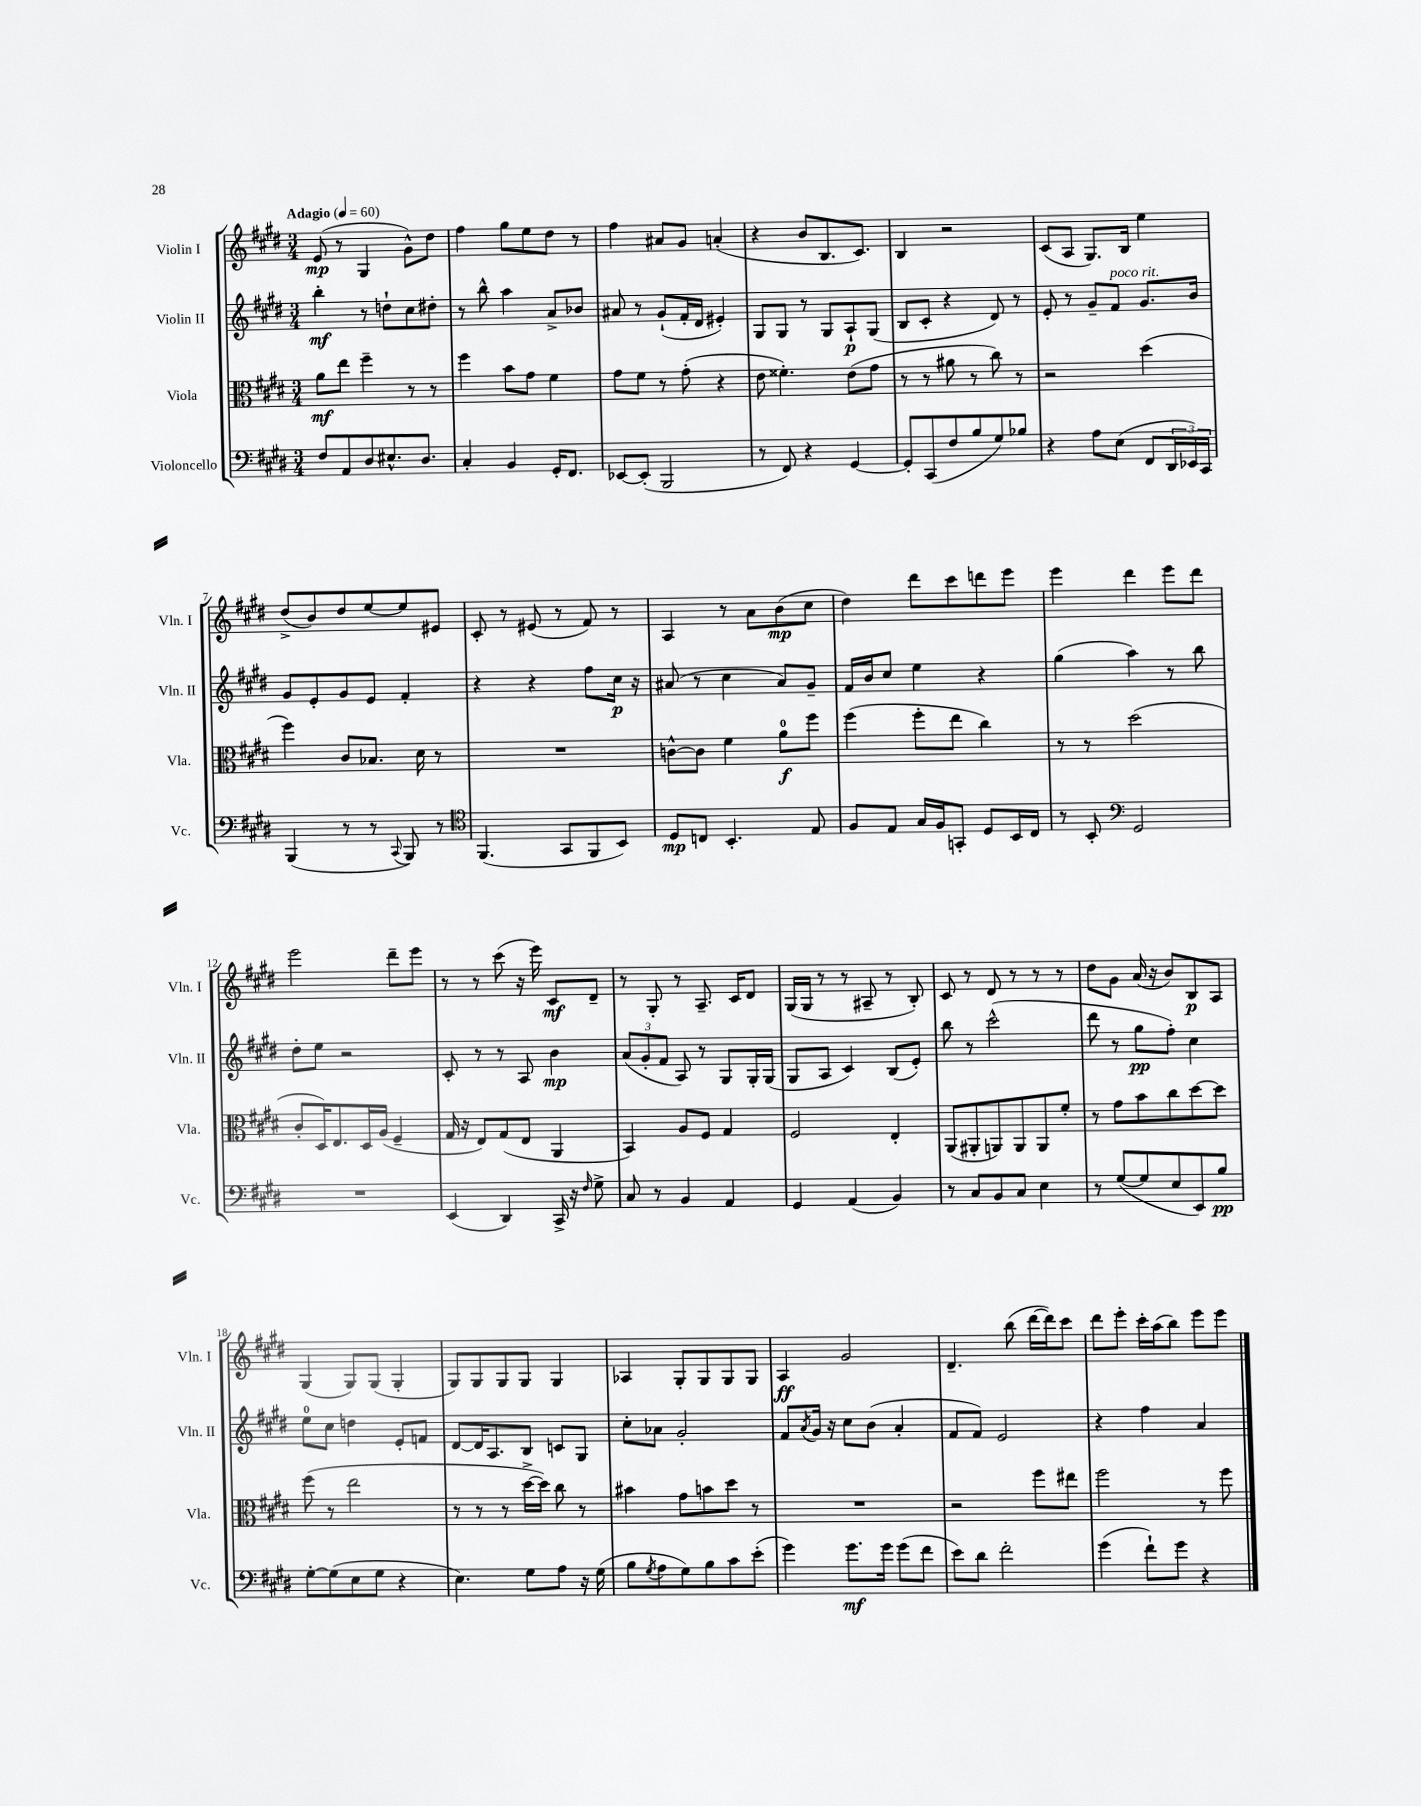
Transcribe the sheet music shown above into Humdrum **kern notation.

**kern	**dynam	**kern	**dynam	**kern	**dynam	**kern	**dynam
*part4	*part4	*part3	*part3	*part2	*part2	*part1	*part1
*staff4	*staff4	*staff3	*staff3	*staff2	*staff2	*staff1	*staff1
*I"Violoncello	*	*I"Viola	*	*I"Violin II	*	*I"Violin I	*
*I'Vc.	*	*I'Vla.	*	*I'Vln. II	*	*I'Vln. I	*
*clefF4	*	*clefC3	*	*clefG2	*	*clefG2	*
*k[f#c#g#d#]	*	*k[f#c#g#d#]	*	*k[f#c#g#d#]	*	*k[f#c#g#d#]	*
*M3/4	*	*M3/4	*	*M3/4	*	*M3/4	*
*MM60	*	*MM60	*	*MM60	*	*MM60	*
=1	=1	=1	=1	=1	=1	=1	=1
!	!	!	!	!	!	!LO:TX:a:B:t=Adagio	!
8F#/L	.	8a\L	mf	4bb'\	mf	(8e/	mp
8AA/	.	8ee\J	.	.	.	8r	.
8D#/	.	4ff#~\	.	8r	.	4G#/	.
8.E#X^^/	.	.	.	8ddn`\L	.	.	.
.	.	8r	.	8cc#\	.	8g#^^\L)	.
8.D#/J	.	.	.	.	.	.	.
.	.	8r	.	8dd#X'\J	.	8dd#\J	.
=2	=2	=2	=2	=2	=2	=2	=2
4C#'/	.	4ff#\	.	8r	.	4ff#\	.
.	.	.	.	8bb^^\	.	.	.
4BB/	.	8b\L	.	4aa\	.	8gg#\L	.
.	.	8g#\J	.	.	.	8ee\	.
16GG#'/KL	.	4f#\	.	8a^/L	.	8dd#\J	.
8.FF#/J	.	.	.	.	.	.	.
.	.	.	.	8b-X/J	.	8r	.
=3	=3	=3	=3	=3	=3	=3	=3
[8EE-X/L	.	8g#\L	.	8a#X/	.	4ff#\	.
(8EE-'/J]	.	8f#\J	.	8r	.	.	.
2BBB/	.	8r	.	(8g#`/L	.	8a#X/L	.
.	.	(8g#'\	.	16f#'/L	.	8g#/J	.
.	.	.	.	16d#/JJ	.	.	.
.	.	4r	.	4e#X'/)	.	(4an'/	.
=4	=4	=4	=4	=4	=4	=4	=4
8r	.	8e\	.	8G#/L	.	4r	.
8FF#/)	.	4.f##X'\)	.	8G#/J	.	.	.
4r	.	.	.	8r	.	8b/L	.
.	.	.	.	8G#/L	.	8.B/	.
[4GG#/	.	(8e\L	.	8A`/	p	.	.
.	.	.	.	.	.	8.c#/J)	.
.	.	8g#\J	.	(8G#/J	.	.	.
=5	=5	=5	=5	=5	=5	=5	=5
8GG#'/L]	.	8r	.	8B/L	.	4B/	.
(8CC#/	.	8r	.	8c#'/J	.	.	.
8F#/	.	8a#X\	.	4r	.	2r	.
8B/	.	8r	.	.	.	.	.
8G#/)	.	8cc#\)	.	8d#/)	.	.	.
8B-X/J	.	8r	.	8r	.	.	.
=6	=6	=6	=6	=6	=6	=6	=6
4r	.	2r	.	8e'/	.	(8c#/L	.
.	.	.	.	8r	.	8A/J	.
8A\L	.	.	.	8g#~/L	.	8.G#/L)	.
!	!	!	!	!LO:TX:a:i:t=poco rit.	!	!	!
(8E\J	.	.	.	8f#/J	.	.	.
.	.	.	.	.	.	16B/Jk	.
8FF#/L	.	(4dd#\	.	8.g#/L	.	4ee\	.
24DD#/L	.	.	.	.	.	.	.
24EE-X/)	.	.	.	.	.	.	.
.	.	.	.	16b/Jk	.	.	.
24CC#/JJ	.	.	.	.	.	.	.
!!LO:LB:g=z
=7	=7	=7	=7	=7	=7	=7	=7
(4BBB/	.	4ff#\)	.	8g#/L	.	(8dd#^/L	.
.	.	.	.	8e'/	.	8b/)	.
8r	.	8c#/L	.	8g#/	.	8dd#/	.
8r	.	8.B-X/J	.	8e/J	.	[8ee/	.
8qqCC#/	.	.	.	.	.	.	.
8BBB/)	.	.	.	4f#'/	.	8ee/]	.
.	.	16d#\	.	.	.	.	.
8r	.	8r	.	.	.	8e#X/J	.
=8	=8	=8	=8	=8	=8	=8	=8
*clefC4	*	*	*	*	*	*	*
(4.FF#/	.	2.r	.	4r	.	8c#'/	.
.	.	.	.	.	.	8r	.
.	.	.	.	4r	.	(8e#X/	.
8GG#/L	.	.	.	.	.	8r	.
8FF#/	.	.	.	8ff#\L	.	8f#/)	.
8BB/J)	.	.	.	16cc#\Jk	p	8r	.
.	.	.	.	16r	.	.	.
=9	=9	=9	=9	=9	=9	=9	=9
8D#/L	mp	[8cn^^\L	.	(8a#X/	.	4A/	.
8Cn/J	.	8c\J]	.	8r	.	.	.
4.BB'/	.	4f#\	.	4cc#\	.	8r	.
.	.	.	.	.	.	8a\L	.
.	.	8a\L	f	8a#/L)	.	(8b\	mp
8E/	.	8ff#\J	.	8g#~/J	.	8cc#\J	.
=10	=10	=10	=10	=10	=10	=10	=10
8F#/L	.	(4ff#\	.	16f#/LL	.	4dd#\)	.
.	.	.	.	16b/J	.	.	.
8E/J	.	.	.	8cc#/J	.	.	.
16G#/LL	.	8ff#'\L	.	4ee\	.	8ddd#\L	.
16F#/J	.	.	.	.	.	.	.
8GGn'/J	.	8ee\J	.	.	.	8ccc#\	.
8D#/L	.	4cc#\)	.	4r	.	8dddn\	.
16BB/L	.	.	.	.	.	8eee\J	.
16C#/JJ	.	.	.	.	.	.	.
=11	=11	=11	=11	=11	=11	=11	=11
8r	.	8r	.	(4gg#\	.	4eee\	.
8BB'/	.	8r	.	.	.	.	.
*clefF4	*	*	*	*	*	*	*
2GG#/	.	(2dd#\	.	4aa\)	.	4ddd#\	.
.	.	.	.	8r	.	8eee\L	.
.	.	.	.	8bb\	.	8ddd#\J	.
!!LO:LB:g=z
=12	=12	=12	=12	=12	=12	=12	=12
2.r	.	8c#'/L	.	8dd#'\L	.	2eee\	.
.	.	16D#/K)	.	8ee\J	.	.	.
.	.	8.E/	.	.	.	.	.
.	.	.	.	2r	.	.	.
.	.	16D#/L	.	.	.	.	.
.	.	(16A/JJ	.	.	.	.	.
.	.	4F#~/	.	.	.	8ddd#~\L	.
.	.	.	.	.	.	8eee\J	.
=13	=13	=13	=13	=13	=13	=13	=13
(4EE/	.	16G#/	.	8c#'/	.	8r	.
.	.	16r	.	.	.	.	.
.	.	8E/L)	.	8r	.	8r	.
4DD#/)	.	(8G#/	.	8r	.	(8ccc#\	.
.	.	8E/J	.	8A/	.	16r	.
.	.	.	.	.	.	16eee\)	.
16CC#^/	.	4AA/	.	4b\	mp	8c#/L	mf
16r	.	.	.	.	.	.	.
16qqF#/	.	.	.	.	.	.	.
8G#^\	.	.	.	.	.	8d#~/J	.
=14	=14	=14	=14	=14	=14	=14	=14
8C#/	.	4BB/)	.	(12a/L	.	8r	.
.	.	.	.	12g#'/	.	.	.
8r	.	.	.	.	.	8G#'/	.
.	.	.	.	12f#/J	.	.	.
4BB/	.	8A/L	.	8A/)	.	8r	.
.	.	8F#/J	.	8r	.	8.A~/	.
4AA/	.	4G#/	.	8G#/L	.	.	.
.	.	.	.	.	.	16c#/KL	.
.	.	.	.	16G#'/L	.	8d#/J	.
.	.	.	.	(16G#/JJ	.	.	.
=15	=15	=15	=15	=15	=15	=15	=15
4GG#/	.	2F#/	.	8G#/L	.	(16G#/LL	.
.	.	.	.	.	.	16G#/JJ	.
.	.	.	.	8A/J	.	8r	.
(4AA/	.	.	.	4c#/)	.	8r	.
.	.	.	.	.	.	8A#X~/	.
4BB/)	.	4E'/	.	(8B/L	.	8r	.
.	.	.	.	8e'/J)	.	8B'/)	.
=16	=16	=16	=16	=16	=16	=16	=16
8r	.	(8AA/L	.	8bb\	.	8c#/	.
8C#/L	.	8AA#X'/	.	8r	.	8r	.
8BB/	.	8AAn/)	.	(2ccc#^^\	.	8d#/	.
8C#/J	.	8AA/	.	.	.	8r	.
4E\	.	8AA/	.	.	.	8r	.
.	.	8f#'/J	.	.	.	8r	.
=17	=17	=17	=17	=17	=17	=17	=17
8r	.	8r	.	8ddd#\	.	8dd#\L	.
([8G#/L	.	8g#\L	.	8r	.	8g#\J	.
8G#/]	.	8b\	.	8gg#\L	pp	(16a/	.
.	.	.	.	.	.	16r	.
8E/	.	8cc#\	.	8ff#'\J)	.	8b/L)	.
8EE/)	.	[8dd#\	.	4cc#\	.	8B/	p
8B/J	pp	8dd#\J]	.	.	.	8A/J	.
!!LO:LB:g=z
=18	=18	=18	=18	=18	=18	=18	=18
[8G#'\L	.	(8ff#\	.	8ee\L	.	(4G#/	.
(8G#\]	.	8r	.	8cc#\J	.	.	.
8E\	.	2ee\	.	4ddn\	.	8G#/L)	.
8G#\J	.	.	.	.	.	(8G#/J	.
4r	.	.	.	8e'/L	.	4G#'/	.
.	.	.	.	8fn/J	.	.	.
=19	=19	=19	=19	=19	=19	=19	=19
4.E\)	.	8r	.	[8d#/L	.	8G#/L)	.
.	.	8r	.	16d#/K]	.	8G#/	.
.	.	.	.	8.A/	.	.	.
.	.	8r	.	.	.	8G#/	.
8G#\L	.	[16dd#^\LL	.	8B/J	.	8G#/J	.
.	.	16dd#\JJ])	.	.	.	.	.
8A\J	.	8cc#\	.	8cn/L	.	4G#/	.
16r	.	8r	.	8G#/J	.	.	.
(16G#\	.	.	.	.	.	.	.
=20	=20	=20	=20	=20	=20	=20	=20
8B\L	.	4b#X\	.	8cc#'\L	.	4A-X/	.
8qG#/	.	.	.	.	.	.	.
8A\	.	.	.	8a-X\J	.	.	.
8G#\)	.	8g#\L	.	2g#'/	.	8G#'/L	.
8B\	.	8bn\	.	.	.	8G#/	.
8c#\	.	8dd#\J	.	.	.	8G#/	.
(8e'\J	.	8r	.	.	.	8G#/J	.
=21	=21	=21	=21	=21	=21	=21	=21
4g#\)	.	2.r	.	8f#/L	.	4A/	ff
.	.	.	.	8qa/	.	.	.
.	.	.	.	16g#/Jk	.	.	.
.	.	.	.	16r	.	.	.
8.g#\L	mf	.	.	8cc#\L	.	2g#/	.
.	.	.	.	(8b\J	.	.	.
16g#\Jk	.	.	.	.	.	.	.
(8g#\L	.	.	.	4a'/	.	.	.
8f#\J	.	.	.	.	.	.	.
=22	=22	=22	=22	=22	=22	=22	=22
8e\L)	.	2r	.	8f#/L	.	4.d#~/	.
8d#\J	.	.	.	8f#/J)	.	.	.
2f#'\	.	.	.	2e/	.	.	.
.	.	.	.	.	.	(8bb\	.
.	.	8ff#\L	.	.	.	[16ddd#\LL	.
.	.	.	.	.	.	16ddd#\J])	.
.	.	8ee#X\J	.	.	.	8ccc#\J	.
=23	=23	=23	=23	=23	=23	=23	=23
(4g#\	.	2ff#\	.	4r	.	8ddd#\L	.
.	.	.	.	.	.	8eee'\J	.
8f#`\L)	.	.	.	4ff#\	.	16ccc#'\LL	.
.	.	.	.	.	.	(16aa\J	.
8g#\J	.	.	.	.	.	8bb\J)	.
4r	.	8r	.	4a/	.	8eee\L	.
.	.	8ff#\	.	.	.	8eee\J	.
==	==	==	==	==	==	==	==
*-	*-	*-	*-	*-	*-	*-	*-
